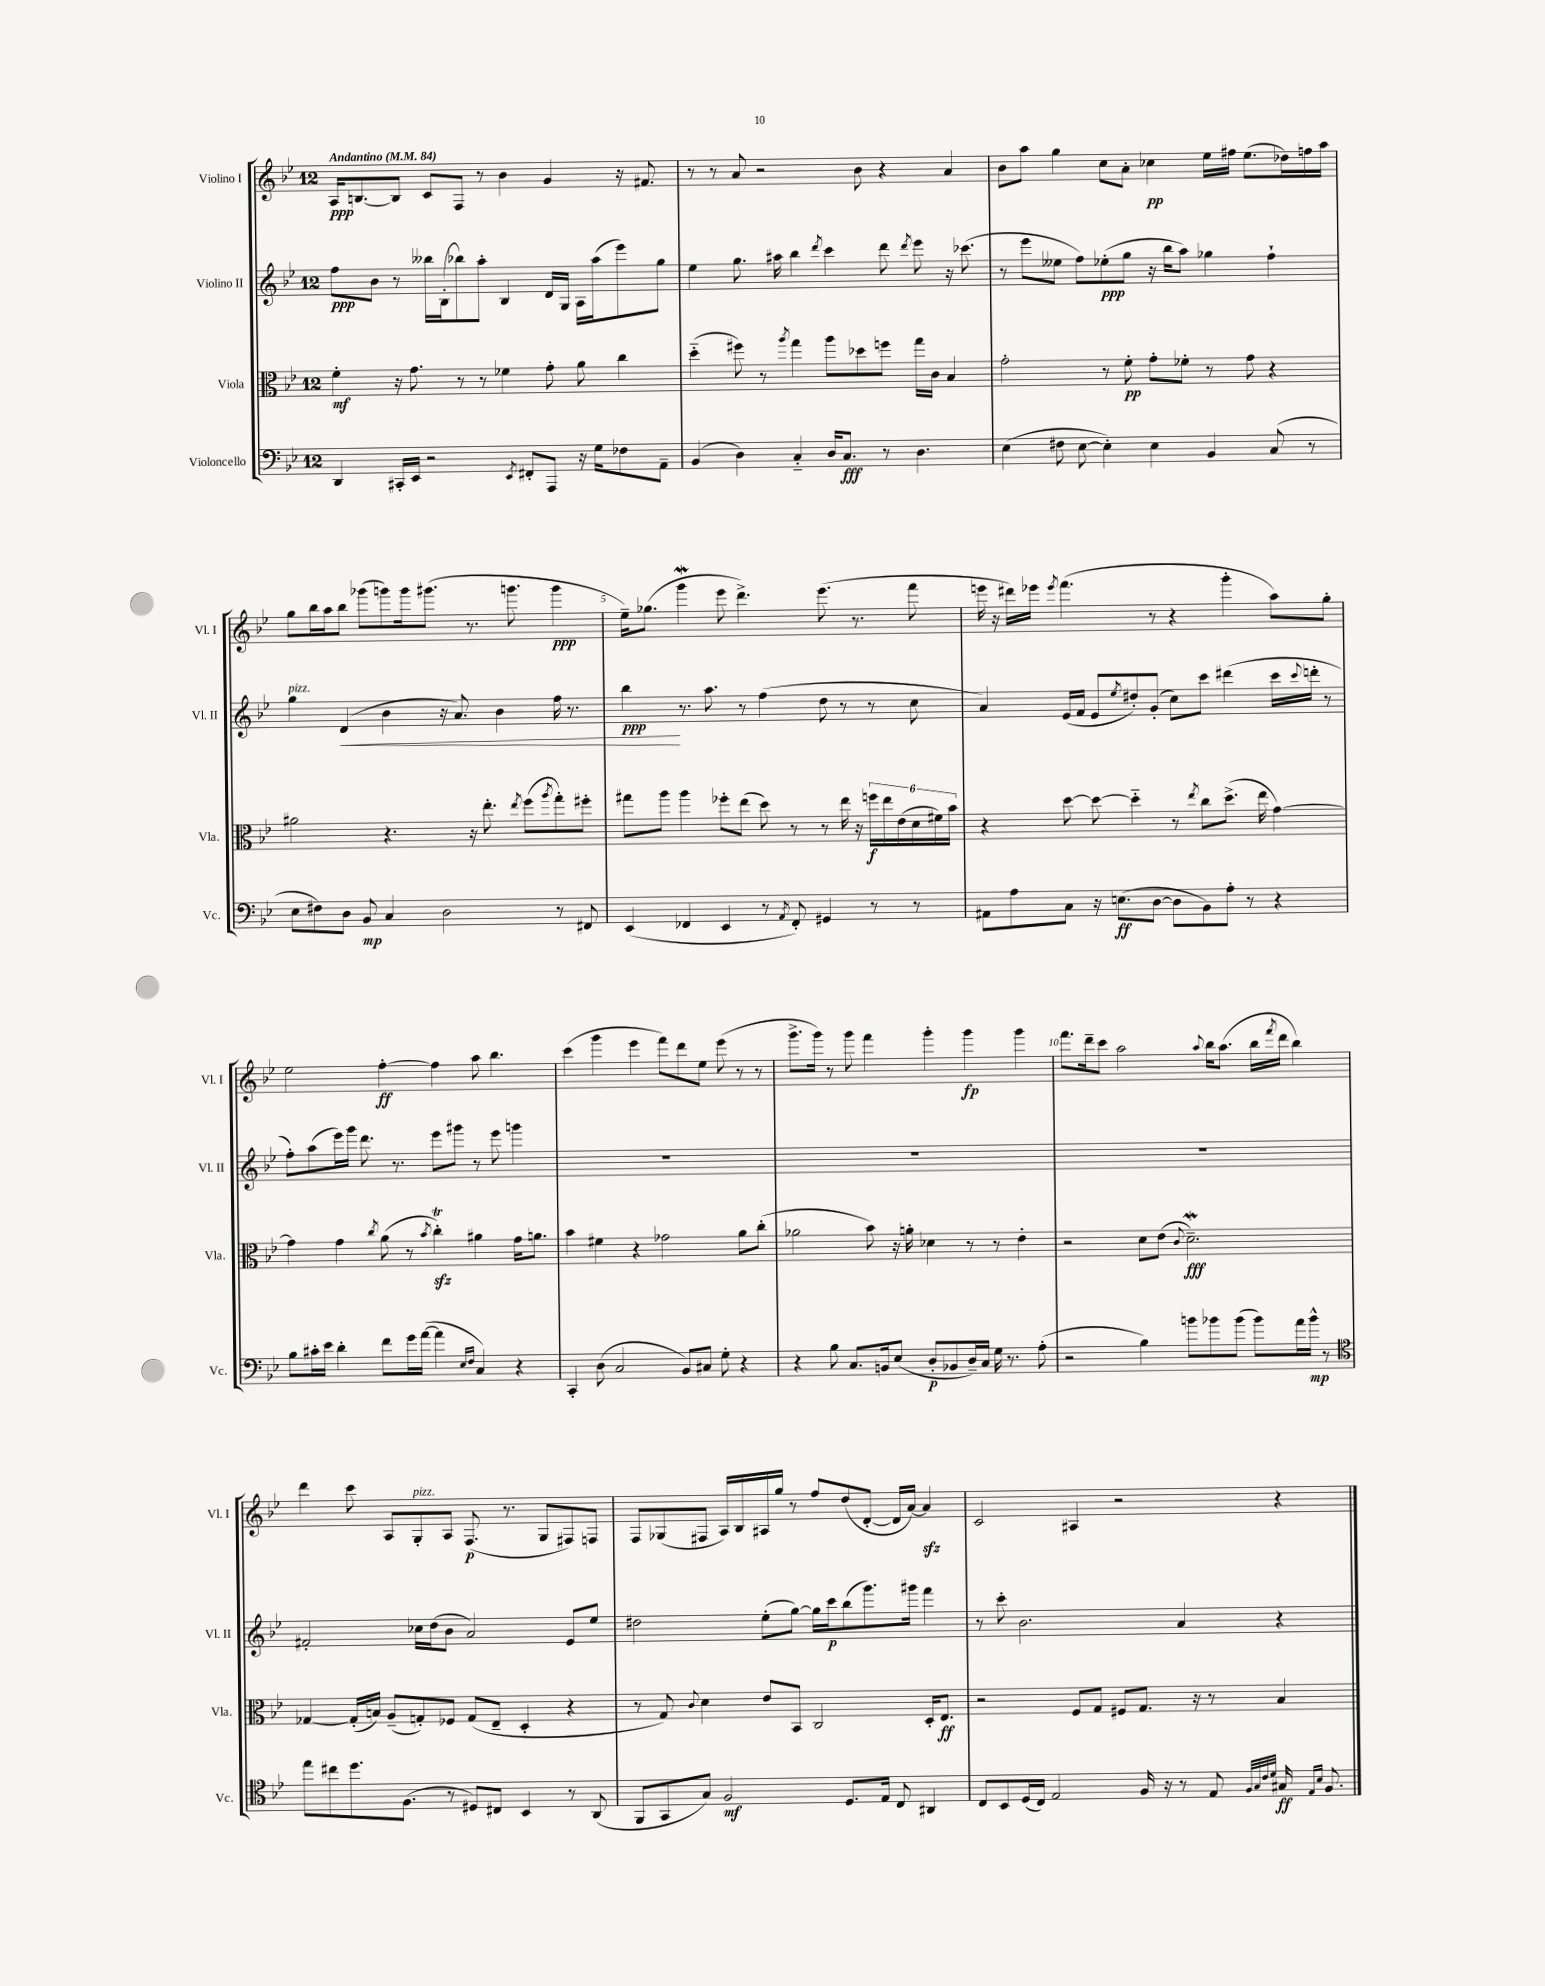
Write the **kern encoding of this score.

**kern	**kern	**kern	**kern
*staff4	*staff3	*staff2	*staff1
*clefF4	*clefC3	*clefG2	*clefG2
*k[b-e-]	*k[b-e-]	*k[b-e-]	*k[b-e-]
*M12/8	*M12/8	*M12/8	*M12/8
*MM84	*MM84	*MM84	*MM84
4DD/	4f'\	8ff\L	16A/LK
.	.	.	[8.B/
.	.	8b-\J	.
16CC#'/LL	16r	8r	8B/]J
16EE-/JJ	8.g\	.	.
2r	.	16bb--\LL	8c/L
.	.	(16B-'\J	.
.	8r	8bb-\)	8F/J
.	8r	8aa'\J	8r
.	4f-\	4B-/	4b-\
8qEE-/	.	.	.
8FF#'/L	.	.	.
8AAA/J	8g'\	16d/LL	4g/
.	.	16G/JJ	.
16r	8a\	16A\LL	.
16G\LK	.	(16aa\J	.
8F-\	4cc\	8eee-\)	16r
.	.	.	8.f#/
8AA~\J	.	8gg\J	.
=	=	=	=
(4BB-/	(4dd'~\	4ee-\	8r
.	.	.	8r
4D\)	8ff#\)	8.gg\	8a/
.	8r	.	2r
.	.	16aa#\	.
.	8qaa/	.	.
4C'~/	4gg\	4bb-\	.
.	.	8qddd/	.
16D/LK	8aa\L	4ccc\	.
8.C/J	.	.	.
.	8dd-\	.	8b-\
8r	8ff\J	8ddd\	4r
.	.	8qddd/	.
4.D\	16gg\LL	8eee-\	.
.	16c\JJ	.	.
.	4B-/	16r	4a/
.	.	(8.ccc-\	.
=	=	=	=
(4E-\	2g'\	8r	8b-\L
.	.	8eee-\L	8aa\J
8F#\	.	8ee--\J	4gg\
[8E-\	.	8ff\L)	.
4E-'\])	8r	(8ee-'\	8cc\L
.	8f'\	8gg\J	8a'\J
4E-\	8g'\L	16r	4cc-\
.	.	16bb-\LK	.
.	8f-'\J	8aa\J)	.
4BB-/	8r	4gg-\	16ee-\LL
.	.	.	16ff#\JJ
.	8g\	.	(8.ee-\L
(8C/	4r	4ff`\	.
.	.	.	16dd-\L)
8r	.	.	16ff\
.	.	.	16aa\JJ
=	=	=	=
8E-\L	2a#\	4gg\	8gg\L
8F#\)	.	.	16bb-\L
.	.	.	16aa\J
8D\J	.	(4d/	8bb-\J
8BB-/	.	.	(8ggg-\L
4C/	4.r	4b-\	8ggg\)
.	.	.	16ggg\k
.	.	.	(8.ggg#\J
2D\	.	16r	.
.	.	8.a/)	.
.	16r	.	8.r
.	8.ee-'\	.	.
.	.	4b-\	.
.	.	.	8.ggg\
.	8qee-/	.	.
.	(8ff\L	.	.
.	8qaa/	.	.
8r	8gg'\)	16ff\	4ggg\
.	.	8.r	.
8FF#/	8ff#'\J	.	.
=	=	=	=
(4EE-/	8gg#\L	4bb-\	16ee-~\LK)
.	.	.	(8.gg-\J
.	8aa\J	.	.
4FF-/	4aa\	8.r	4ggg\
.	.	8.aa\	.
4EE-/	8ff-'\L	.	8eee-\
.	(8ee-\J	8r	4.ddd^\)
8r	8dd\)	(4ff\	.
8qAA/	.	.	.
8FF-'/)	8r	.	.
4GG#/	8r	8dd\	(8.eee-\
.	16ee-\	8r	.
.	16r	.	8.r
8r	24ff\LL	8r	.
.	24ee-\	.	.
.	(24e-\	.	.
8r	24d\	8cc\	8fff\
.	24f#\)	.	.
.	24b-\JJ	.	.
=	=	=	=
8AA#\L	4r	4a/)	16eee\
.	.	.	16r
8A\	.	.	16ddd#\LL)
.	.	.	16eee-\JJ
.	.	.	8qeee-/
8C\J	[8dd\	(16e-/LL	(4.fff\
.	.	16f/JJ	.
16r	8dd\_	8e-/L	.
(8.E\L	.	.	.
.	.	8qee-/	.
.	4dd'~\]	8dd#'/)	.
[8D\J	.	(8g'/J	8r
8D\]L	8r	8cc\L)	4r
.	8qee-/	.	.
8BB-\)	8cc\L	8ccc\J	.
8A'\J	(8.dd^\J	(4ddd#\	4ggg'\
8r	.	.	.
.	16ee-\	.	.
4r	[4g\)	16ccc\LL	8aa\L)
.	.	8qqccc/	.
.	.	16ddd'\JJ	.
.	.	8r	8gg'\J
=	=	=	=
8B-\L	4g\]	8ff'\L)	2ee-\
16c#'\L	.	(8aa\	.
16e-\JJ	.	.	.
4d'\	4g\	16eee-\L)	.
.	.	16ggg\JJ	.
.	.	8.ddd\	.
.	8qcc/	.	.
8f\L	(8a\	.	[4ff'\
.	.	8.r	.
16g\L	8r	.	.
([16a\JJ	.	.	.
.	8qb-/	.	.
4a\]	4cc'\)	8eee-\L	4ff\]
.	.	8ggg#\J	.
16qqE-/LL	.	.	.
16qqF/JJ	.	.	.
4C/)	4a#\	8r	8aa\
.	.	8eee-\	4.bb-\
4r	16g\LK	4ggg\	.
.	8.a\J	.	.
=	=	=	=
4CC'/	4b-\	1.r	(4ccc\
(8D\	4f#\	.	4ggg\
2C/	.	.	.
.	4r	.	4eee-\
.	2g-\	.	8fff\L)
8BB-/L)	.	.	8ddd\
8C#/J	.	.	8ee-\J
8G'\	.	.	(8eee-\
4r	8a\L	.	8r
.	(8cc'\J	.	8r
=	=	=	=
4r	2a-\	1.r	8.ggg^\L
.	.	.	16ggg\Jk)
8B-\	.	.	8r
8.C/L	.	.	8ggg\
.	8b-\)	.	4fff\
16BB/k	.	.	.
(8E-/J	16r	.	.
.	16a'\	.	.
8D'/L	4d-\	.	4ggg'\
8BB-/	.	.	.
16D~/L)	8r	.	4ggg\
16C/JJ	.	.	.
16G\	8r	.	.
8.r	.	.	.
.	4e-'\	.	4ggg\
(8A'\	.	.	.
=	=	=	=
2r	2r	1.r	8.fff\L
.	.	.	16ddd~\k
.	.	.	8ccc\J
.	.	.	2aa\
4B-\)	8d\L	.	.
.	(8e-\J	.	.
.	8qqc/	.	.
8b\L	2.d~\)	.	.
.	.	.	8qqaa/
8b-\	.	.	16bb-\LK
.	.	.	(8.aa\J
(8b-\J	.	.	.
8b-\L)	.	.	16bb-\LL
.	.	.	8qfff/
.	.	.	16ddd\JJ
16a\L	.	.	4bb-\)
16b-^^\JJ	.	.	.
8r	.	.	.
=	=	=	=
*clefC4	*	*	*
8ee-\L	[4G-/	2f#'/	4ddd\
8cc#\	.	.	.
8.dd\	(16G-'/]LL	.	8ccc\
.	16B/JJ)	.	.
.	(8A~/L	.	8A/L
(8.F\J	.	.	.
.	8G'/)	16cc-\LL	8G'/
.	.	(16dd\J	.
8r	8F-/J	8b-\J	8A/J
8D#/L)	(8G/L	2a/)	(8.F/
8C#/J	8E-~/J	.	.
.	.	.	8.r
4BB-/	4D'/	.	.
.	.	.	8G/L
8r	4r	8e-/L	8F#/)
(8AA/	.	8ee-/J	8F/J
=	=	=	=
8FF/L	8r	2dd#\	8F/L
8GG/	8G/)	.	(8G-/
.	8qqc/	.	.
8G/J)	4d\	.	8F#/J
2F/	.	.	16A/LL)
.	.	.	16B-/
.	8e-/L	(8ee-'\L	16A#/
.	.	.	16gg/JJ
.	8BB-/J	[8gg\J)	8r
.	2C/	16gg\]LL	8ff/L
.	.	16ccc\J	.
8.D/L	.	(8bb-\	(8dd/
.	.	8.ggg\)	[8d'/J
16E-/Jk	.	.	.
8C/	.	.	16d/]LL
.	.	16ggg#\Jk	[16a/JJ)
4AA#/	16D'/LK	4fff\	4a/]
.	8.E-/J	.	.
=	=	=	=
8C/L	2r	8r	2c/
8BB-/	.	8ccc'\	.
(16D/L	.	2.b-\	.
16C/JJ)	.	.	.
2E-/	.	.	.
.	8F/L	.	4A#/
.	8G/J	.	.
.	8F#/L	.	2r
16F/	8.G/J	.	.
16r	.	.	.
8r	.	4a/	.
.	16r	.	.
8E-/	8r	.	.
32qqF/LLL	.	.	.
32qqG/	.	.	.
32qqc/	.	.	.
32qqd/JJJ	.	.	.
16G#/	4B-/	4r	4r
16qqE-/LL	.	.	.
16qqB-/JJ	.	.	.
8.F/	.	.	.
==	==	==	==
*-	*-	*-	*-
